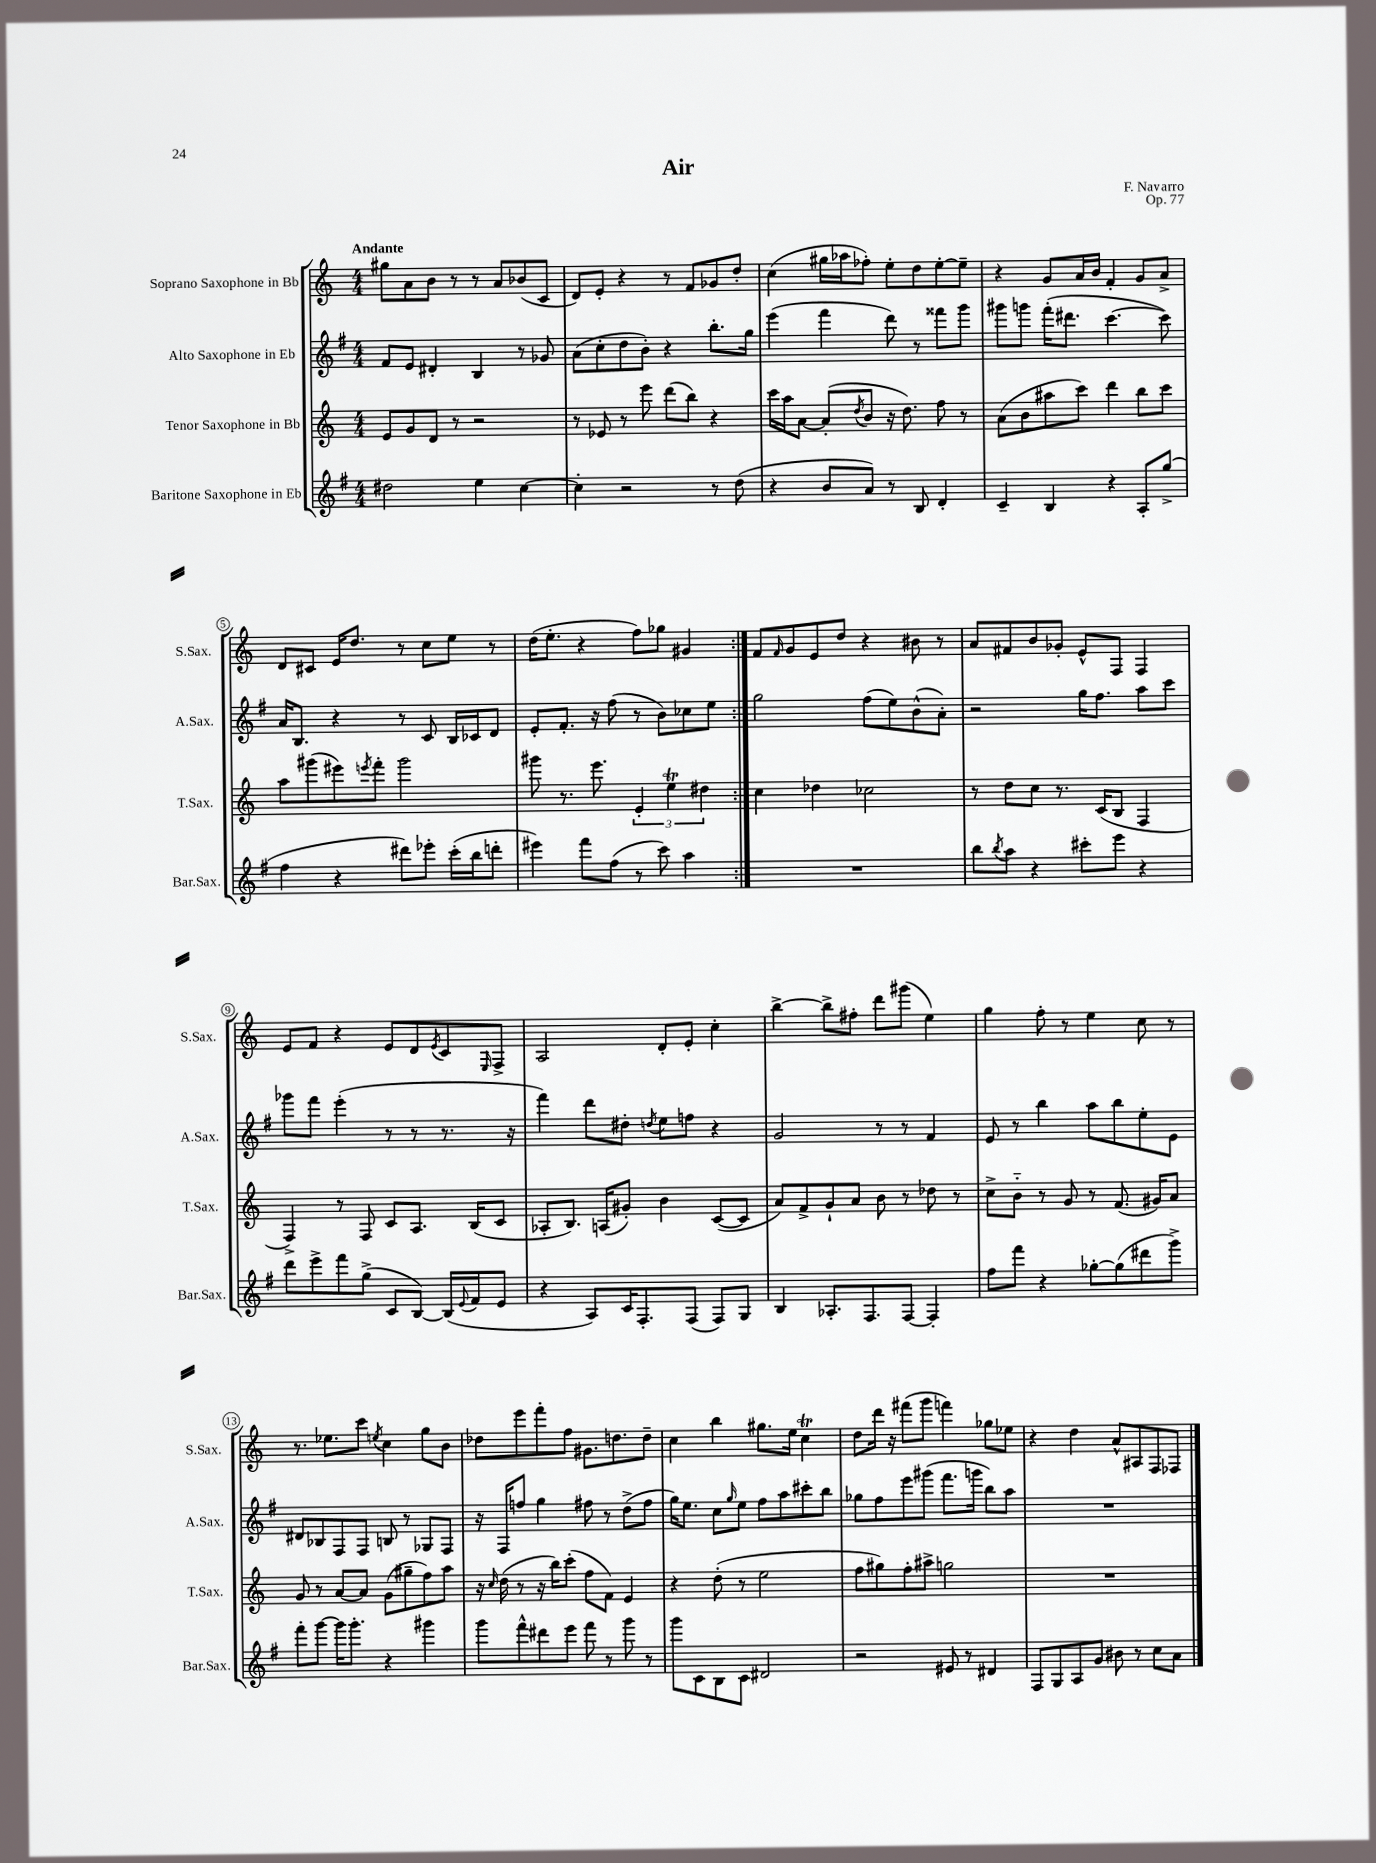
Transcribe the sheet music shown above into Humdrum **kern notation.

**kern	**kern	**kern	**kern
*staff4	*staff3	*staff2	*staff1
*clefG2	*clefG2	*clefG2	*clefG2
*k[f#]	*k[]	*k[f#]	*k[]
*M4/4	*M4/4	*M4/4	*M4/4
2dd#\	8e/L	8f#/L	8gg#\L
.	8g/	8e/J	8a\
.	8d/J	4d#'/	8b\J
.	8r	.	8r
4ee\	2r	4B/	8r
.	.	.	8a/L
[4cc\	.	8r	(8b-/
.	.	8g-/	8c/J
=	=	=	=
4cc'\]	8r	(8a\L	8d/L)
.	8e-/	8cc'\	8e'/J
2r	8r	8dd\	4r
.	8eee\	8b'\J)	.
.	(8ddd\L	4r	8r
.	8bb\J)	.	8f/L
8r	4r	8.bb'\L	8g-/
(8dd\	.	.	8dd'/J
.	.	16gg\Jk	.
=	=	=	=
4r	16ccc\LL	(4eee\	(4cc\
.	16aa\J	.	.
.	[8a\J	.	.
8b/L	(8a'/]L	4fff#\	16gg#\LL
.	.	.	16aa-\J
.	8qdd/	.	.
8a/J)	8b/J	.	8ff-'\J)
8r	16r	8ddd\)	8ee'\L
.	8.dd\)	.	.
8B/	.	8r	8dd\
4d'/	8ff\	8fff##\L	[8ee'\
.	8r	8ggg\J	8ee~\]J
=	=	=	=
4c~/	(8a\L	8ggg#\L	4r
.	8b\	8ggg\J	.
4B/	8aa#\	(16fff#'\LK	8g/L
.	.	8.ddd#\J	.
.	8ccc\J)	.	16a/L
.	.	.	16b/JJ
4r	4ddd\	[4.ccc\	4f'/
8A'/L	8bb\L	.	8g/L
(8gg^/J	8ccc\J	8ccc\])	8a^/J
=	=	=	=
4ff#\	8aa\L	16a/LK	8d/L
.	.	8.B/J	.
.	(8ggg#\	.	8c#/J
4r	8eee#\)	4r	16e/LK
.	.	.	8.dd/J
.	8qeee/	.	.
.	8fff'\J	.	.
8ddd#\L)	2ggg#\	8r	8r
8eee-'\J	.	8c/	8cc\L
(16ccc'\LL	.	16B/LL	8ee\J
16bb\J	.	16c-/J	.
8ddd'\J	.	8d/J	8r
=	=	=	=
4eee#\)	8ggg#\	8e'/L	(16dd\LK
.	.	.	8.ee'\J
.	8.r	8.f#'/J	.
8fff#\L	.	.	4r
.	8.eee\	16r	.
(8ff#\J	.	(8ff#\	.
8r	6e'/	8r	8ff\L)
8ccc\)	.	8b\L)	8gg-\J
.	6ee\	.	.
4aa\	.	8cc-\	4g#/
.	6dd#\	.	.
.	.	8ee\J	.
=:|!	=:|!	=:|!	=:|!
1r	4cc\	2gg\	8f/L
.	.	.	16qqf/
.	.	.	8g/
.	4dd-\	.	8e/
.	.	.	8dd/J
.	2cc-\	(8ff#\L	4r
.	.	8ee\)	.
.	.	(8b^^\	8b#\
.	.	8a'\J)	8r
=	=	=	=
8bb\L	8r	2r	8a/L
8qbb/	.	.	.
8aa\J	8dd\L	.	8f#/
4r	8cc\J	.	8b/
.	8.r	.	8g-'/J
8ccc#'\L	.	16gg\LK	8e^^/L
.	(16c/LK	8.ff#\J	.
8eee\J	8B/J	.	8F/J
4r	4F/	8aa\L	4F/
.	.	8ccc\J	.
=	=	=	=
8ddd\L	4F^/)	8ggg-\L	8e/L
8eee^\	.	8fff#\J	8f/J
8fff#\	8r	(4eee'\	4r
(8gg^\J	8F/	.	.
8c/L	8c/L	8r	8e/L
[8B/J)	8.A/J	8r	8d/
.	.	.	8qe/
(16B/]LL	.	8.r	8c/
8qqe/	.	.	.
16f#/J	(16B/LK	.	.
.	.	.	16qqE/
8e/J	8c/J	.	8F^/J
.	.	16r	.
=	=	=	=
4r	8A-'/L	4fff#\)	2A/
.	8.B/J)	.	.
8A/L)	.	8ddd\L	.
.	(16A/LK	.	.
16c/K	8g#'/J)	8dd#'\J	.
8.F#'/	.	.	.
.	.	8qdd/	.
.	4b\	8ee\L	8d'/L
(8F#/J	.	8ff\J	8e'/J
8F#/L)	([8c/L	4r	4cc'\
8G/J	8c/]J	.	.
=	=	=	=
4B/	8a/L)	2g/	[4bb^\
.	8f^/	.	.
8.A-'/L	8g`/	.	8bb^\]L
.	8a/J	.	8ff#'\J
8.F#/	.	.	.
.	8b\	8r	8ddd\L
[8F#/J	8r	8r	(8ggg#\J
4F#'/]	8dd-\	4f#/	4ee\)
.	8r	.	.
=	=	=	=
8ff#\L	8cc^\L	8e/	4gg\
8fff#\J	8b'~\J	8r	.
4r	8r	4bb\	8ff'\
.	8g/	.	8r
[8gg-'\L	8r	8aa\L	4ee\
(8gg-\]	(8.f/	8bb\	.
8ddd#\	.	8ee'\	8cc\
.	16g#/LK)	.	.
8ggg^\J)	8a/J	8e\J	8r
=	=	=	=
8fff#'\L	8g/	8d#/L	8.r
[8ggg\J	8r	8B-/	.
.	.	.	8.ee-\L
16ggg\]LK	[8a/L	8F#/	.
8.ggg'\J	.	.	.
.	8a/]J	8F#/J	8ccc\J
.	.	.	8qee/
4r	(8g\L	8B/	4cc\
.	8gg#~\	8r	.
4ggg#\	8ff\)	8G-/L	8gg\L
.	8aa\J	8F#/J	8b\J
=	=	=	=
8ggg\L	16r	16r	8dd-\L
.	16qqcc/	.	.
.	(16dd\	16F#/LK	.
8fff#^^\	8r	8ff/J	8eee\
8ddd#\	16r	4gg\	8fff'\
.	16bb\LK)	.	.
8eee\J	(8ccc'\J	.	8ff\J
8fff#\	8ff\L	8ff#\	8.g#\L
8r	8f\J)	8r	.
.	.	.	8.dd\
8ggg\	4e/	(8dd^\L	.
8r	.	8ff#\J	8dd~\J
=	=	=	=
8ggg\L	4r	16gg\LK)	4cc\
.	.	8.ee\J	.
8c\	.	.	.
8B\	(8dd'\	8cc\L	4bb\
.	.	16qqgg/	.
8c\J	8r	8ee\J	.
2d#/	2ee\	8ff#\L	8.gg#\L
.	.	8aa\	.
.	.	.	16ee\Jk
.	.	8ccc#'\	4cc\
.	.	8bb\J	.
=	=	=	=
2r	8ff\L	8gg-\L	8dd\L
.	8gg#\)	8ff#\	16ddd\Jk
.	.	.	16r
.	8ff'\	8eee\	(8fff#\L
.	8aa#^\J	(8ggg#\J	8ggg\J
8e#/	2gg\	8.fff#\L	4fff\)
8r	.	.	.
.	.	16ggg\Jk	.
4d#/	.	8bb\L)	8gg-\L
.	.	8aa\J	8ee-\J
=	=	=	=
8F#/L	1r	1r	4r
8G/	.	.	.
8A/	.	.	4dd\
8g/J	.	.	.
8b#\	.	.	8a^^/L
8r	.	.	8A#/
8cc\L	.	.	8F/
8a\J	.	.	8F-/J
==	==	==	==
*-	*-	*-	*-
